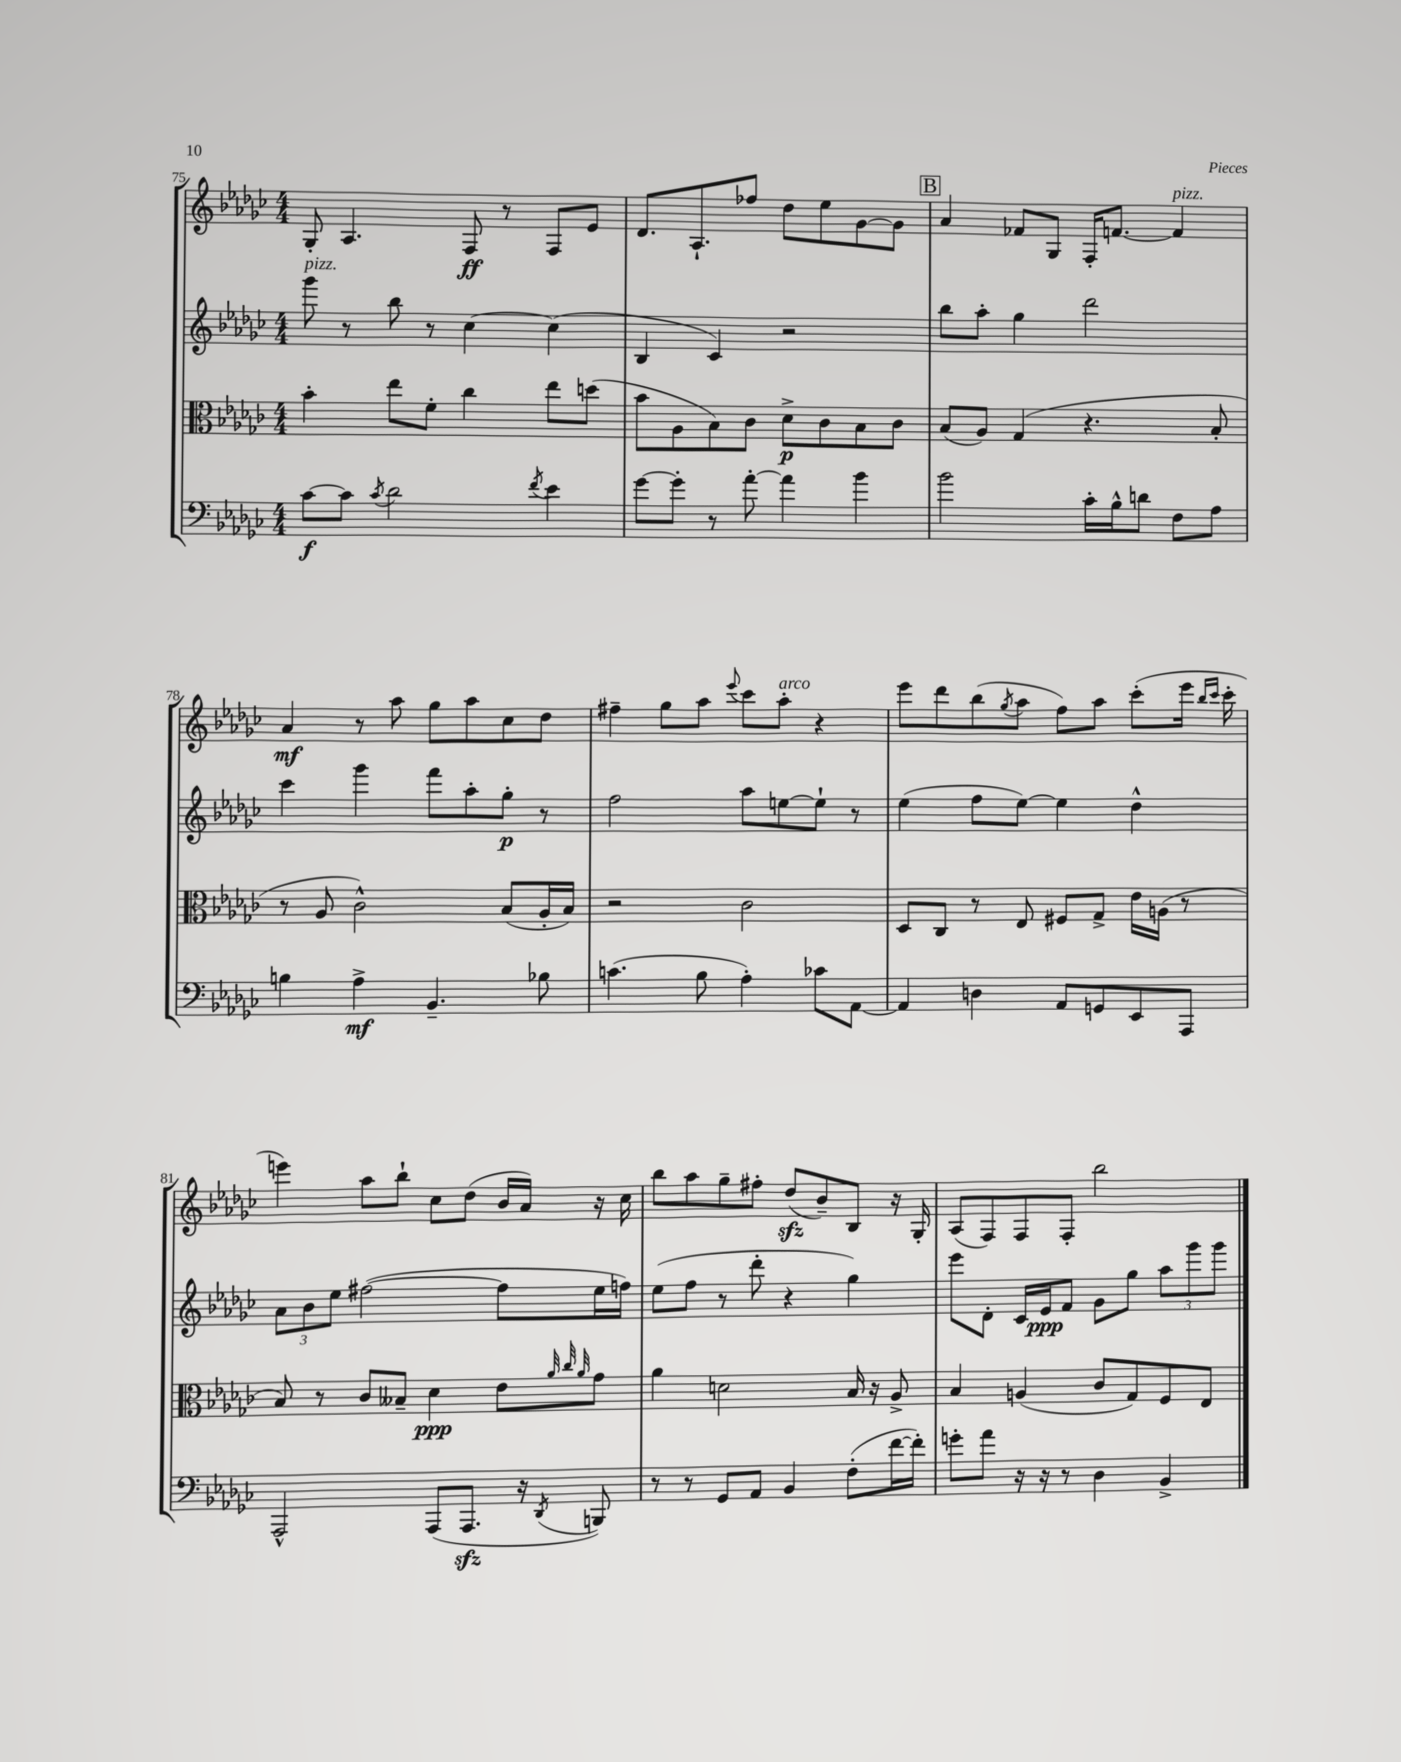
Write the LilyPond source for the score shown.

<<
\new StaffGroup <<
\new Staff = "s0" {
    \clef treble \key ges \major \numericTimeSignature \time 4/4
    ges8-. aes4. f8\ff r8 f8 ees'8 |
    des'8. aes8.-! fes''8 des''8 ees''8 ges'8~ ges'8 |
    \mark \markup { \box "B" } aes'4 fes'8 ges8 f16-. f'8.~ f'4^\markup { \italic "pizz." } |
    aes'4\mf r8 aes''8 ges''8 aes''8 ces''8 des''8 |
    fis''4-- ges''8 aes''8 \appoggiatura { ees'''8 } ces'''8 aes''8-.^\markup { \italic "arco" } r4 |
    ees'''8 des'''8 bes''8( \acciaccatura { ges''8 } aes''8 f''8) aes''8 ces'''8-.( ees'''16 \grace { bes''16 ces'''16 } ces'''16-. |
    e'''4) aes''8 bes''8-! ces''8 des''8( bes'16 aes'16) r16 ces''16 |
    bes''8 aes''8 ges''8-- fis''8-. des''8\sfz( bes'8--) bes8 r16 ges16-. |
    aes8( f8) f8 f8-. bes''2 \bar "|." |
}
\new Staff = "s1" {
    \clef treble \key ges \major \numericTimeSignature \time 4/4
    ges'''8^\markup { \italic "pizz." } r8 bes''8 r8 ces''4~ ces''4( |
    bes4 ces'4) r2 |
    \mark \markup { \box "B" } bes''8 aes''8-. ges''4 des'''2 |
    ces'''4 ges'''4 f'''8 aes''8-. ges''8-.\p r8 |
    f''2 aes''8 e''8~ e''8-! r8 |
    ees''4( f''8 ees''8~) ees''4 des''4-^ |
    \tuplet 3/2 { aes'8 bes'8 ees''8 } fis''2~( fis''8 ees''16 f''16) |
    ees''8( f''8 r8 des'''8-. r4 ges''4) |
    ees'''8 des'8-. ces'16 ees'16\ppp f'8 ges'8 ges''8 \tuplet 3/2 { aes''8 ges'''8 ges'''8 } \bar "|." |
}
\new Staff = "s2" {
    \clef alto \key ges \major \numericTimeSignature \time 4/4
    bes'4-. ees''8 f'8-. ces''4 ees''8 d''8( |
    bes'8 aes8 bes8) ces'8 des'8->\p ces'8 bes8 ces'8 |
    \mark \markup { \box "B" } bes8( aes8) ges4( r4. bes8-. |
    r8 aes8 ces'2-^) bes8( aes16-. bes16) |
    r2 ces'2 |
    des8 ces8 r8 ees8 fis8 ges8-> ees'16 a16( r8 |
    bes8) r8 ces'8 beses8-- des'4\ppp ees'8 \grace { aes'32 ces''32 aes'32 } ges'8 |
    aes'4 d'2 bes16 r16 aes8-> |
    bes4 a4( ces'8 ges8) f8 ees8 \bar "|." |
}
\new Staff = "s3" {
    \clef bass \key ges \major \numericTimeSignature \time 4/4
    ces'8~\f ces'8 \acciaccatura { ces'8 } des'2 \acciaccatura { f'8 } ees'4 |
    ges'8~ ges'8-. r8 aes'8~-. aes'4 bes'4 |
    \mark \markup { \box "B" } bes'2 ces'16-. bes16-^ d'8 f8 aes8 |
    b4 aes4->\mf bes,4.-- bes8 |
    c'4.( bes8 aes4-.) ces'8 aes,8~ |
    aes,4 d4 aes,8 g,8 ees,8 aes,,8 |
    aes,,2-^ aes,,8( aes,,8.\sfz r16 \acciaccatura { des,8 } b,,8) |
    r8 r8 ges,8 aes,8 bes,4 f8-.( f'16~ f'16-.) |
    g'8-. aes'8 r16 r16 r8 des4 bes,4-> \bar "|." |
}
>>
>>
\layout { \context { \Score currentBarNumber = #75 } }
